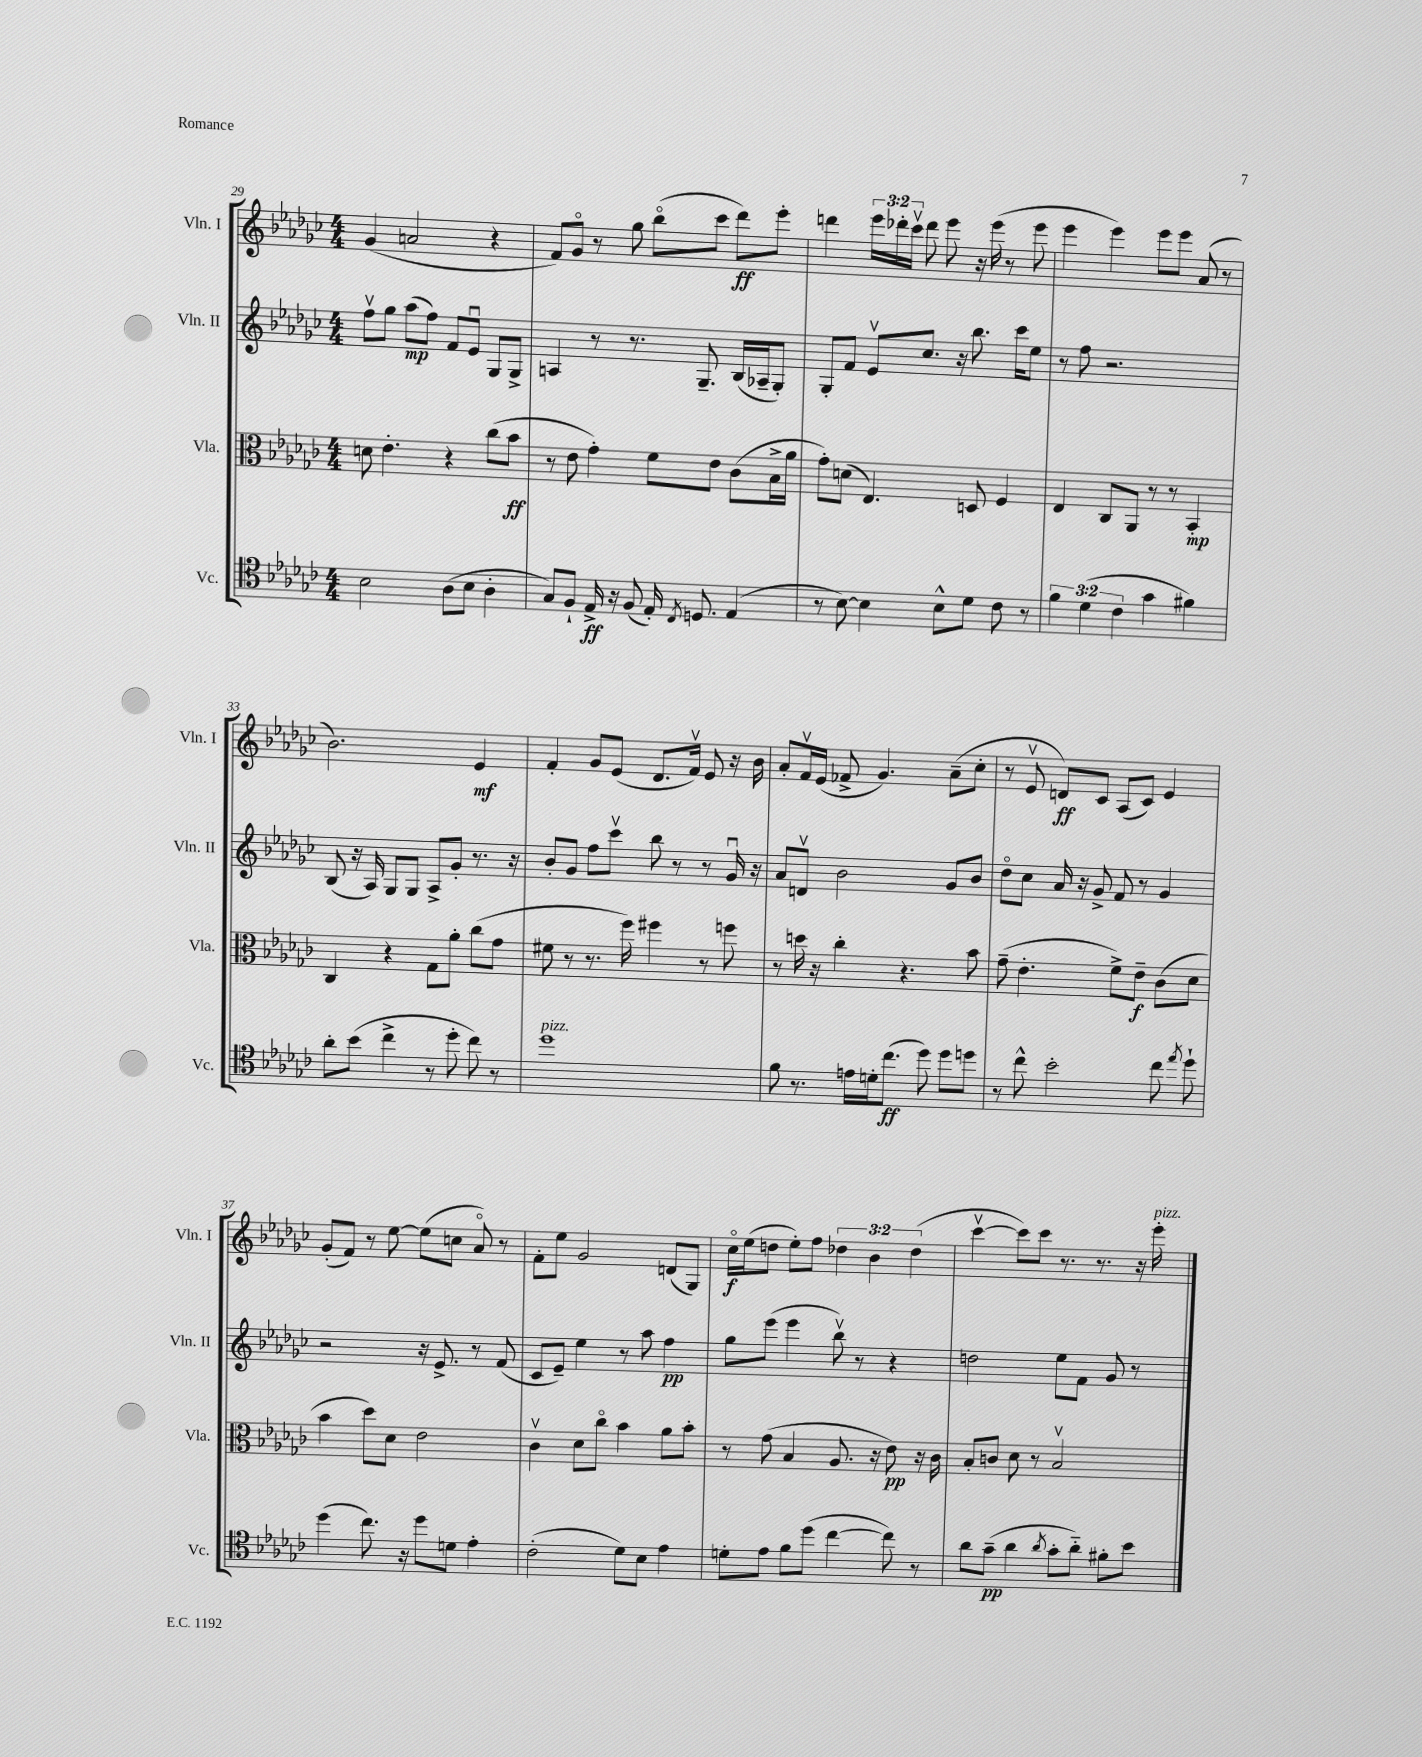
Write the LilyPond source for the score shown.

<<
\new StaffGroup <<
\new Staff = "s0" \with { instrumentName = "Vln. I" shortInstrumentName = "Vln. I" } {
    \clef treble \key ges \major \numericTimeSignature \time 4/4 \override Staff.TupletNumber.text = #tuplet-number::calc-fraction-text
    \autoBeamOff ges'4( a'2 r4 |
    f'8[) ges'8]\flageolet r8 ges''8 bes''8[\flageolet( ces'''8] des'''8[\ff) ees'''8]-. |
    d'''4 \tuplet 3/2 { ees'''16[ des'''16-. ces'''16]\upbow } des'''8 ees'''8 r16 ees'''16( r8 ees'''8 |
    ees'''4 ees'''4) ees'''8[ ees'''8] aes'8( r8 |
    bes'2.) ees'4\mf |
    f'4-. ges'8[ ees'8]( des'8.[ f'16]\upbow) ees'8 r16 bes'16 |
    aes'8[-. f'16\upbow ees'16]( fes'8-> ges'4.) aes'8[--( ces''8]-. |
    r8 ees'8\upbow d'8[\ff) ces'8] aes8[( ces'8]) ees'4 |
    ges'8[-.( f'8]) r8 ees''8~ ees''8[( c''8] aes'8\flageolet) r8 |
    f'8[-. ees''8] ges'2 d'8[( ges8]) |
    ces''16[\flageolet\f ees''16( d''8] ees''8[-.) f''8] \tuplet 3/2 { des''4 bes'4 des''4( } |
    ces'''4~\upbow ces'''8[) ces'''8] r8. r8. r16 ees'''16-.^\markup { \italic "pizz." } \bar "|." |
}
\new Staff = "s1" \with { instrumentName = "Vln. II" shortInstrumentName = "Vln. II" } {
    \clef treble \key ges \major \numericTimeSignature \time 4/4
    \autoBeamOff f''8[\upbow ges''8] aes''8[\mp( f''8]) f'8[ ees'8]\downbow ges8[ ges8]-> |
    a4 r8 r8. ges8.-- bes16[( aes16-- ges8]-.) |
    ges8[-. f'8] ees'8[\upbow ces''8.] r16 bes''8. ces'''16[ ees''8] |
    r8 f''8 r2. |
    bes8( r16 aes16) ges8[ ges8] aes8[-> ges'8]-. r8. r16 |
    bes'8[-. ges'8] f''8[ ces'''8]\upbow bes''8 r8 r8 ges'16\downbow r16 |
    aes'8[ d'8]\upbow bes'2 ges'8[ bes'8] |
    des''8[\flageolet ces''8] aes'16 r16 ges'8-> f'8 r8 ges'4 |
    r2 r16 ees'8.-> r8 f'8( |
    ces'8[ ees'8]--) ees''4 r8 aes''8 f''4\pp |
    ges''8[ ees'''8]( ees'''4 bes''8\upbow) r8 r4 |
    d''2 ees''8[ f'8] ges'8 r8 \bar "|." |
}
\new Staff = "s2" \with { instrumentName = "Vla." shortInstrumentName = "Vla." } {
    \clef alto \key ges \major \numericTimeSignature \time 4/4
    \autoBeamOff d'8 ees'4.-. r4 ces''8[( bes'8]\ff |
    r8 ees'8 ges'4-.) f'8[ ees'8] ces'8[( bes16-> aes'16] |
    ges'8[-.) d'8]( ees4.) d8 f4 |
    ees4 ces8[ aes,8] r8 r8 bes,4-.\mp |
    ces4 r4 ges8[ aes'8]-. ces''8[( ges'8] |
    fis'8 r8 r8. f''16) fis''4 r8 f''8 |
    r8 d''16 r16 ces''4-. r4. bes'8 |
    ges'8--( ees'4.-. f'8[->) ees'8]--\f ces'8[( des'8] |
    bes'4 des''8[) des'8] ees'2 |
    ces'4\upbow des'8[ ces''8]\flageolet bes'4 aes'8[ bes'8]-. |
    r8 ges'8( bes4 aes8. r16 ees'8\pp) r16 ces'16 |
    bes8[-. c'8] des'8 r8 bes2\upbow \bar "|." |
}
\new Staff = "s3" \with { instrumentName = "Vc." shortInstrumentName = "Vc." } {
    \clef tenor \key ges \major \numericTimeSignature \time 4/4 \override Staff.TupletNumber.text = #tuplet-number::calc-fraction-text
    \autoBeamOff bes2 aes8[( bes8] aes4-. |
    ges8[) f8]-! ees16->\ff r16 f8( ees16-.) \acciaccatura { ces8 } d8. ees4( |
    r8 bes8~) bes4 bes8[-^ des'8] ces'8 r8 |
    \tuplet 3/2 { f'4 des'4( ces'4 } ges'4 fis'4) |
    aes'8[-. bes'8]( ces''4-> r8 des''8-. ces''8) r8 |
    des''1^\markup { \italic "pizz." } |
    f'8 r8. e'16[ d'16-. ces''8.]\ff( des''8) des''8[ d''8] |
    r8 ces''8-^ bes'2-. ces''8 \acciaccatura { ees''8 } des''8-! |
    des''4( ces''8.) r16 des''8[ d'8] ees'4-. |
    ces'2-.( des'8[) bes8] ees'4 |
    d'8[-. ees'8] f'8[ des''8]( ces''4~ ces''8) r8 |
    aes'8[ ges'8]--\pp( aes'4 \acciaccatura { aes'8 } ges'8[-. aes'8]-_) fis'8[-. bes'8] \bar "|." |
}
>>
>>
\layout { \context { \Score currentBarNumber = #29 } }
